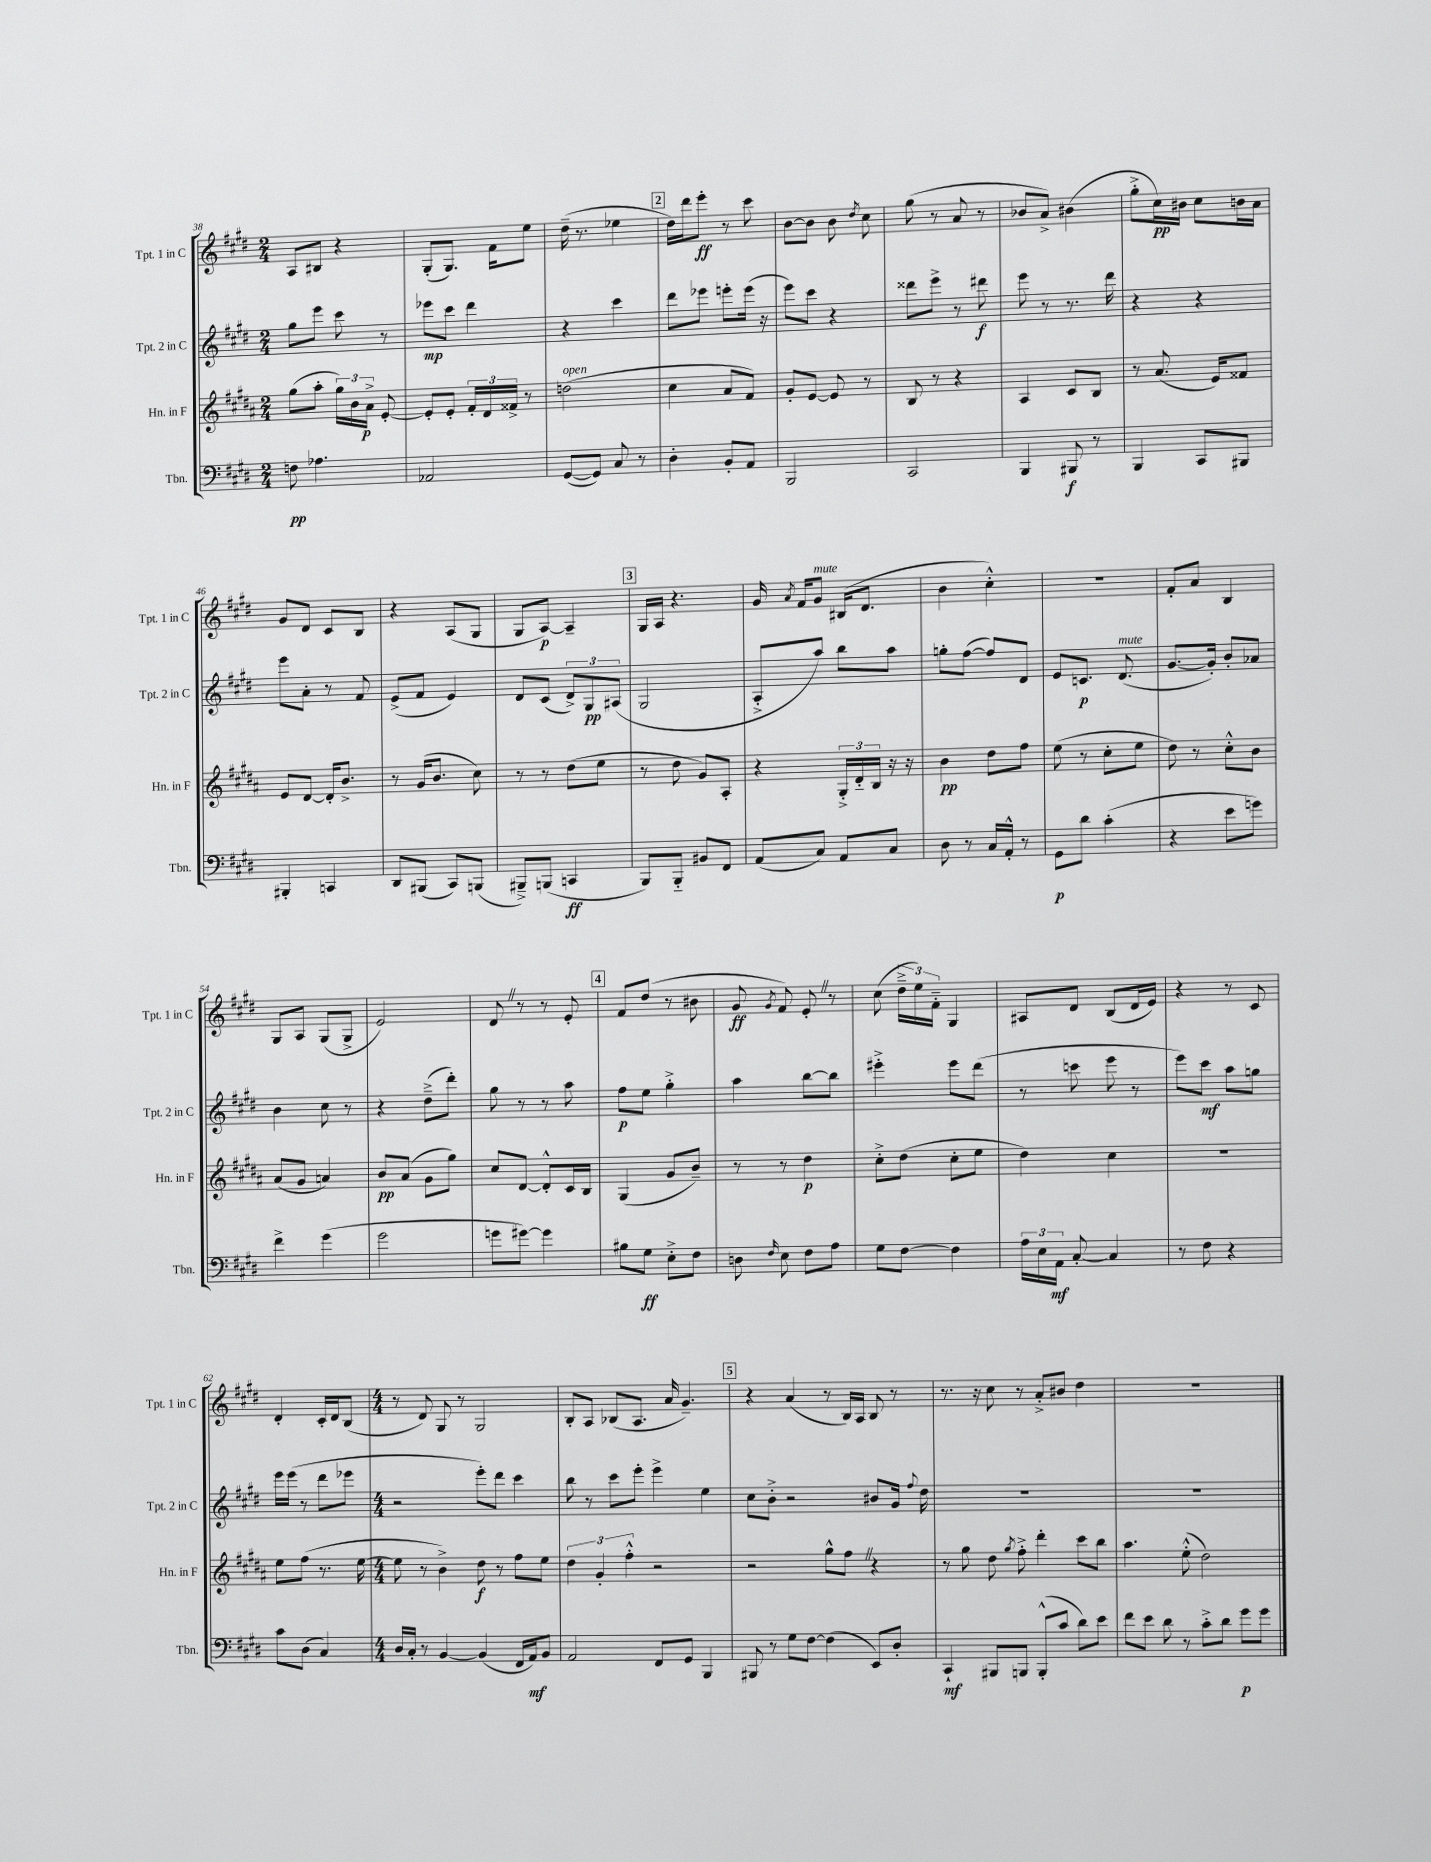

**kern	**kern	**kern	**kern
*staff4	*staff3	*staff2	*staff1
*clefF4	*clefG2	*clefG2	*clefG2
*k[f#c#g#d#]	*k[f#c#g#d#a#]	*k[f#c#g#d#]	*k[f#c#g#d#]
*M2/4	*M2/4	*M2/4	*M2/4
8F\	(8gg#\L	8gg#\L	8A/L
4.A-\	8aa#'\J	8eee\J	8B#/J
.	24gg#\LL)	8ccc#\	4r
.	24b\	.	.
.	24a#^\JJ	.	.
.	[8e'/	8r	.
=	=	=	=
2AA-/	8e'/]L	8eee-\L	(8G#'/L
.	8e'/J	8ccc#\J	8.G#/J)
.	24f#'/LL	4ddd#\	.
.	24d#/	.	.
.	.	.	16f#\LK
.	24f##^/JJ	.	.
.	8r	.	8ee\J
=	=	=	=
([8GG#/L	(2dd\	4r	(16dd#~\
.	.	.	8.r
8GG#/]J)	.	.	.
8C#/	.	4ccc#\	4ee-\
8r	.	.	.
=	=	=	=
4D#'\	4cc#\	8ddd#\L	16dd#\LL)
.	.	.	16ddd#\J
.	.	8eee-\J	8eee'\J
8BB'/L	8a#/L	8eee'\L	8r
8AA/J	8f#/J)	(16eee\Jk	8ccc#\
.	.	16r	.
=	=	=	=
2BBB/	8g#'/L	8eee\L)	[8b\L
.	[8e/J	8ccc#\J	8b\]J
.	8e/]	4r	8b\
.	.	.	8qdd#/
.	8r	.	8cc#\
=	=	=	=
2CC#/	8B/	8ddd##\L	(8gg#\
.	8r	8eee^\J	8r
.	4r	8r	8a/
.	.	8ddd#\	8r
=	=	=	=
4BBB/	4A#/	8eee\	8b-/L
.	.	8r	8a^/J)
8BBB#/	8c#/L	8.r	(4b#\
8r	8B/J	.	.
.	.	16ddd#\	.
=	=	=	=
4BBB/	8r	4r	8gg#'^\L
.	(8.a#/	.	16cc#\L)
.	.	.	16b#\JJ
8CC#/L	.	4r	8cc#\L
.	16e/LK)	.	.
8BBB#/J	8f##/J	.	16b\L
.	.	.	16a\JJ
=	=	=	=
4BBB#'/	8e/L	8eee\L	8g#/L
.	[8d#/J	8a'\J	8d#/J
4CC/	16d#'/]LK	8r	8c#/L
.	8.b^/J	.	.
.	.	8f#/	8B/J
=	=	=	=
8DD#/L	8r	(8e^/L	4r
(8BBB#/J	(16g#/LK	8f#/J	.
.	8.b/J	.	.
8CC#/L)	.	4e/)	(8A/L
(8BBB/J	8cc#\)	.	8G#/J
=	=	=	=
8BBB#~^/L)	8r	8d#/L	8G#/L
(8BBB/J	8r	(8c#/J	[8A/J)
4CC/	(8dd#\L	12d#^/L)	4A~/]
.	.	12G#/	.
.	8ee\J	.	.
.	.	(12A#/J	.
=	=	=	=
8BBB/L)	8r	2G#/	16G#/LL
.	.	.	16A/JJ
8BBB'~/J	8dd#\	.	4.r
8BB#/L	8g#/L)	.	.
8FF#/J	8A#'/J	.	.
=	=	=	=
(8AA/L	4r	8A'^/L	16g#/
.	.	.	8qa/
.	.	.	16f#/LK
8C#/J)	.	8aa/J)	8g#/J
8AA/L	24G#'^/LL	8bb\L	(16B#/LK
.	24d#'~/	.	.
.	.	.	8.d#/J
.	24B/JJ	.	.
8C#/J	16r	8aa\J	.
.	16r	.	.
=	=	=	=
8D#\	4b\	8gg'\L	4b\
8r	.	([8ff#\J	.
16C#/LL	8dd#\L	8ff#/]L)	4cc#'^^\)
16AA'^^/JJ	.	.	.
8r	8ff#\J	8d#/J	.
=	=	=	=
8GG#\L	(8ee\	8e/L	2r
8d#\J	8r	8.c/J	.
(4c#'\	8cc#'\L	.	.
.	.	(8.d#/	.
.	8ee\J	.	.
=	=	=	=
4r	8dd#\)	[8.g#/L	8f#'/L
.	8r	.	8a/J
.	.	16g#'/]Jk)	.
8e\L	8cc#'^^\L	8b'/L	4B/
8g\J)	8b\J	8a-/J	.
=	=	=	=
4f#^\	(8a#/L	4b\	8G#/L
.	8g#/J	.	8A/J
(4g#\	4a/)	8cc#\	(8G#/L
.	.	8r	8G#^/J
=	=	=	=
2g#\	8b/L	4r	2e/)
.	(8a#/J	.	.
.	8g#\L	(8dd#~^\L	.
.	8gg#\J)	8ddd#'\J)	.
=	=	=	=
8g\L	8cc#/L	8gg#\	8d#/
[8g#\J)	[8d#/J	8r	8r
4g#\]	8d#'^^/]L	8r	8r
.	16c#/L	8aa\	8e'/
.	16B/JJ	.	.
=	=	=	=
8B#\L	(4G#/	8ff#\L	8f#/L
8G#\J	.	8ee\J	(8dd#/J
8E'^\L	8g#/L	4gg#'^\	8r
8F#\J	8b~/J)	.	8b#\
=	=	=	=
8D\	8r	4aa\	8g#/
16qqF#/	.	.	8qg#/
8E\	8r	.	8f#/)
8F#\L	4dd#\	[8bb\L	8e'/
8A\J	.	8bb\]J	8r
=	=	=	=
8G#\L	8cc#'^\L	4eee#'^\	(8cc#\
[8F#\J	(8dd#\J	.	24dd#~^\LL
.	.	.	24ee\)
.	.	.	24f#'~\JJ
4F#\]	8cc#'\L	8eee#\L	4G#/
.	8ee\J	(8ddd#\J	.
=	=	=	=
24A\LL	4dd#\)	8r	8A#/L
24E\	.	.	.
24AA\JJ	.	.	.
[8C#'/	.	8ccc\	8d#/J
4C#/]	4cc#\	8eee\	(8B/L
.	.	8r	16d#/L
.	.	.	16e/JJ)
=	=	=	=
8r	2r	8eee\L)	4r
8F#\	.	8ccc#\J	.
4r	.	8aa\L	8r
.	.	8gg\J	8c#/
=	=	=	=
8c#\L	8ee\L	16eee\LL	4d#'/
.	.	(16eee\JJ	.
(8D#\J	(8ff#\J	8r	.
4C#/)	8.r	8ddd#\L	16c#'/LL
.	.	.	16d#/J
.	.	8eee-\J	(8B/J
.	[16ee\	.	.
=	=	=	=
*M4/4	*M4/4	*M4/4	*M4/4
16D#/LL	8ee\]	2r	8r
16C#'/JJ	.	.	.
8r	8r	.	8d#/)
[4BB/	4b^\)	.	8G#/
.	.	.	8r
(4BB/]	8dd#\	8eee'\L)	2G#/
.	8r	8ddd#\J	.
16FF#/LL	8ff#\L	4ccc#\	.
16AA/J)	.	.	.
8BB/J	8ee\J	.	.
=	=	=	=
2AA/	6dd#\	8bb\	8B'/L
.	.	8r	8A/J
.	6g#'/	.	.
.	.	8ccc#\L	(8B-/L
.	6ff#'^^\	.	.
.	.	8eee'\J	8.A/J
8FF#/L	2r	4eee^\	.
.	.	.	16a/
8GG#/J	.	.	4.g#~/)
4BBB/	.	4ee\	.
=	=	=	=
8BBB#/	2r	8cc#\L	4r
8r	.	8b'^\J	.
8G#\L	.	2r	(4a/
[8F#\J	.	.	.
(4F#\]	8gg#^^\L	.	8r
.	8ff#\J	.	16B/LL)
.	.	.	16A/JJ
8EE/L)	4r	8b#/L	8B/
8D#'/J	.	16g#/Jk	8r
.	.	8qqff#/	.
.	.	16dd#\	.
=	=	=	=
4CC#`/	8r	1r	8.r
.	8gg#\	.	.
.	.	.	16r
8BBB#/L	8dd#\	.	8cc#\
.	8qgg#/	.	.
8BBB/J	8ff#'^\	.	8r
(8BBB'^^/L	4ddd#'\	.	8a'^/L
8c#/J	.	.	8b#/J
8d#\L)	8ccc#\L	.	4dd#\
8e\J	8bb\J	.	.
=	=	=	=
8f#\L	4.aa#\	1r	1r
8e\J	.	.	.
8d#\	.	.	.
8r	(8ee'^^\	.	.
8c#'^\L	2dd#\)	.	.
8d#\J	.	.	.
8g#\L	.	.	.
8g#\J	.	.	.
==	==	==	==
*-	*-	*-	*-
